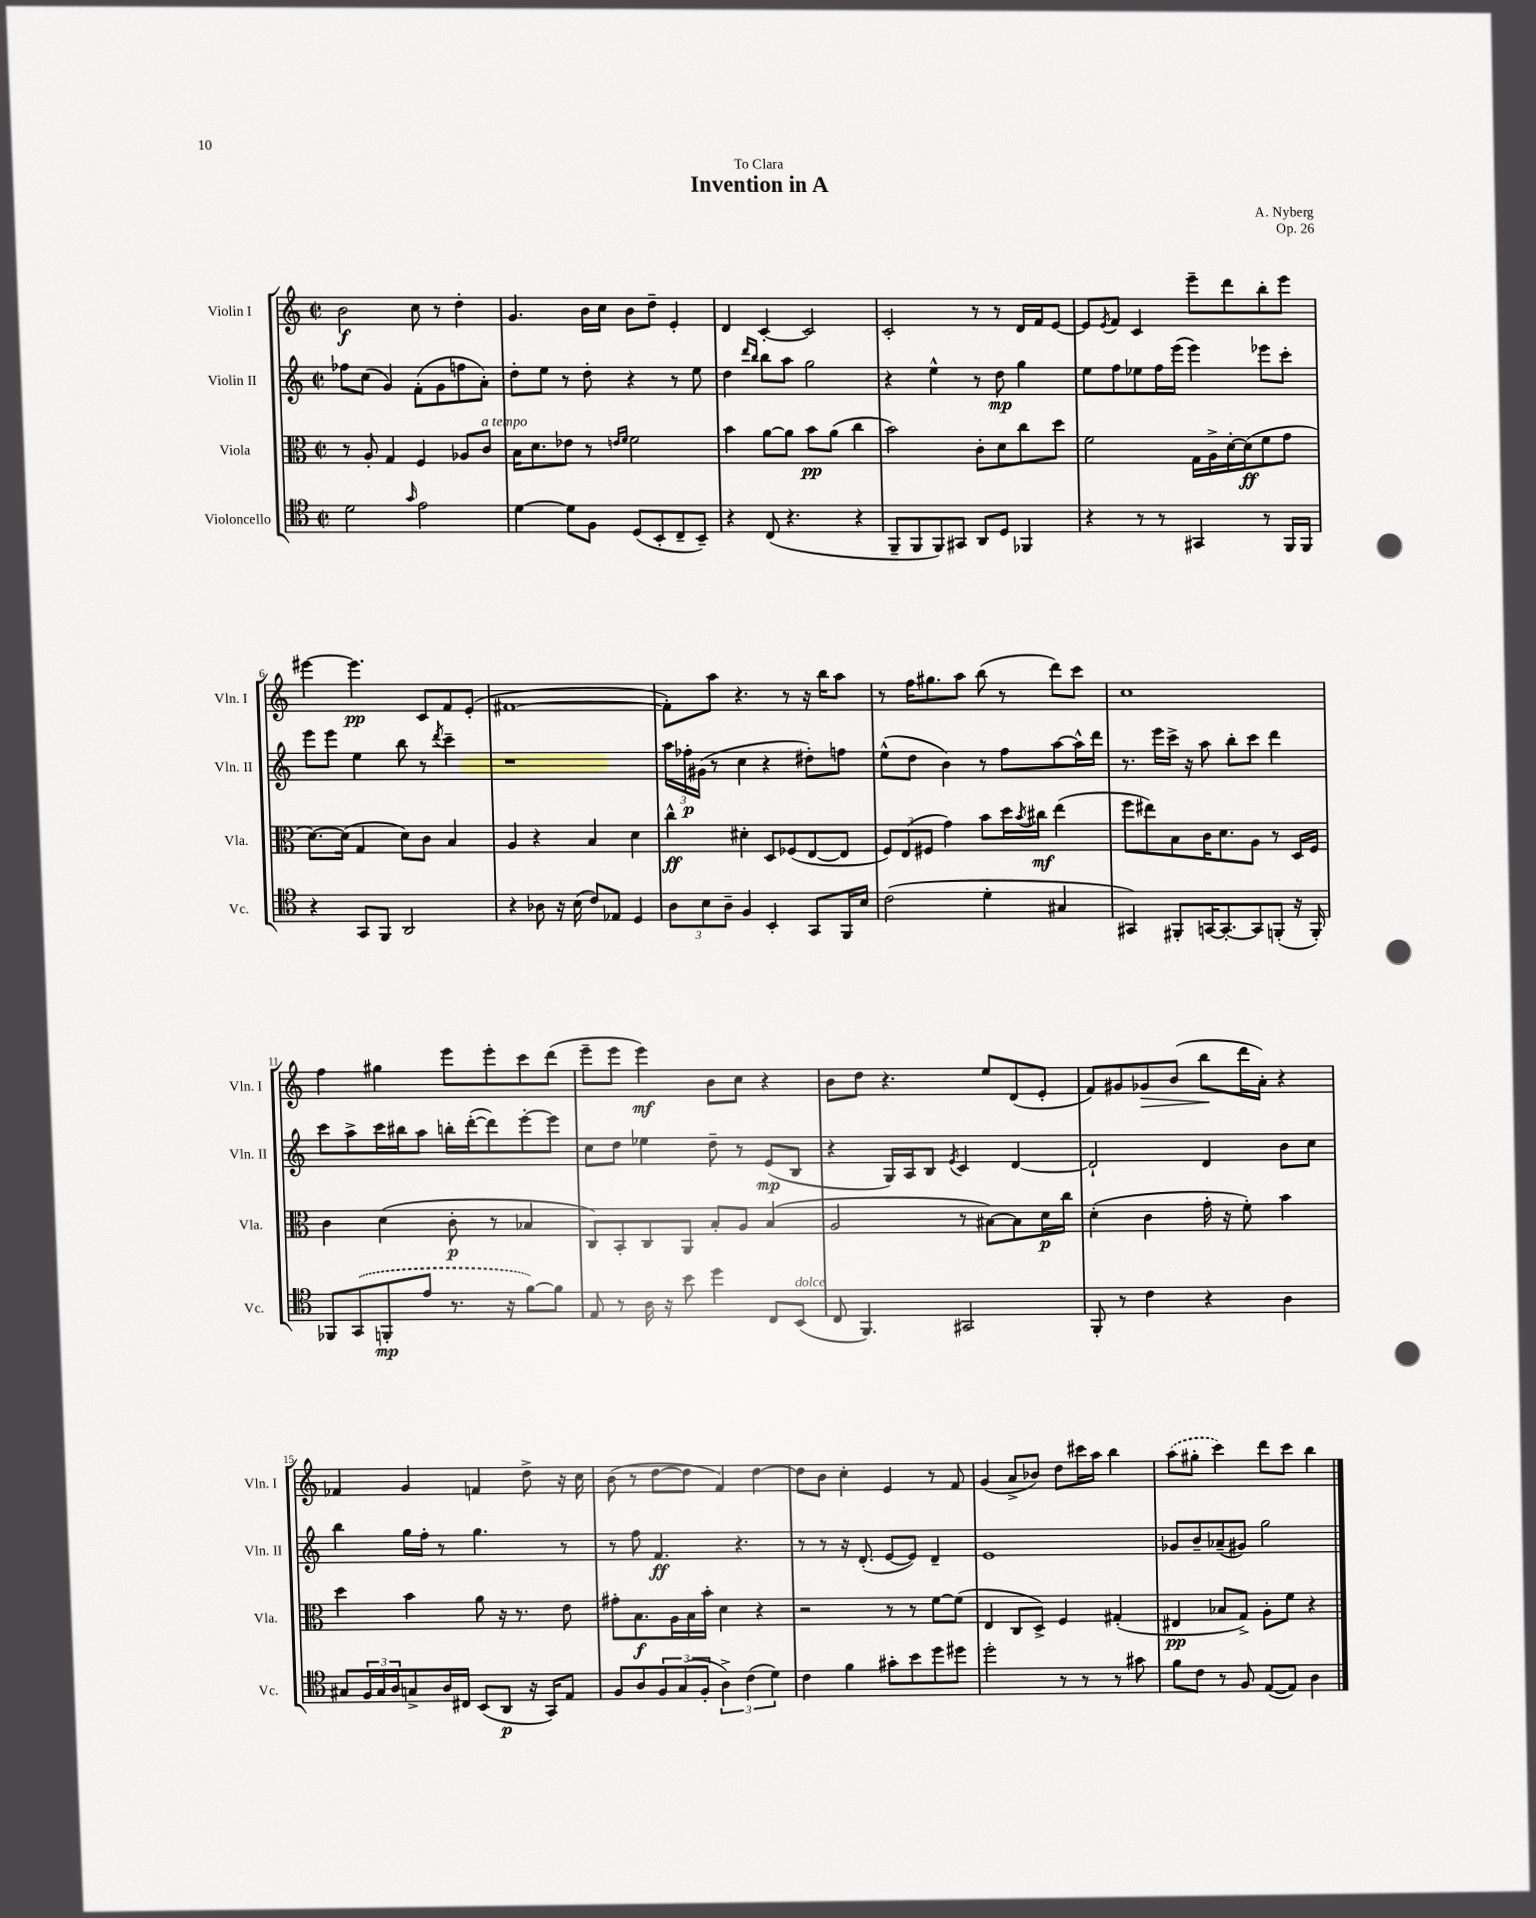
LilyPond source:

\header { title = "Invention in A" composer = "A. Nyberg" dedication = "To Clara" opus = "Op. 26" }
<<
\new StaffGroup <<
\new Staff = "s0" \with { instrumentName = "Violin I" shortInstrumentName = "Vln. I" } {
    \clef treble \key c \major \defaultTimeSignature \time 2/2
    b'2\f c''8 r8 d''4-. |
    g'4. b'16 c''16 b'8 d''8-- e'4-. |
    d'4 c'4~-. c'2 |
    c'2-. r8 r8 d'16 f'16 e'8~ |
    e'8 \acciaccatura { e'8 } f'8 c'4 e'''8-- d'''8 b''8-. e'''8 |
    eis'''4~ eis'''4.\pp c'8 f'8 e'8-.( |
    fis'1~ |
    fis'8-.) a''8 r4. r8 r16 b''16 a''8 |
    r8 f''16 gis''8. a''8 b''8( r8 d'''8) c'''8 |
    c''1 |
    f''4 gis''4 e'''8 e'''8-. c'''8 d'''8( |
    e'''8-- e'''8 e'''4\mf) b'8 c''8 r4 |
    b'8 d''8 r4. e''8 d'8( e'8-. |
    f'8) gis'8 ges'8\> b'8( b''8\! d'''16 a'16-.) r4 |
    fes'4 g'4 f'4 d''8-> r16 c''16 |
    b'8( r8 d''8~ d''8 f'4) d''4~ |
    d''8 b'8 c''4-. e'4 r8 f'8 |
    g'4( a'8-> bes'8) d''8 cis'''16 a''16 b''4 |
    \once \slurDashed a''8( gis''8-. c'''4) d'''8 c'''8 b''4 \bar "|." |
}
\new Staff = "s1" \with { instrumentName = "Violin II" shortInstrumentName = "Vln. II" } {
    \clef treble \key c \major \defaultTimeSignature \time 2/2
    fes''8 c''8( g'4) f'8-.( g'8 f''8 a'8-.) |
    d''8-. e''8 r8 d''8-. r4 r8 e''8 |
    d''4 \grace { d'''16 b''16 } b''8 a''8 g''2 |
    r4 e''4-^ r8 d''8\mp g''4 |
    e''8 f''8 ees''8 f''16 e'''16( e'''4) ees'''8 c'''8-. |
    e'''8 e'''8 e''4 b''8 r8 \acciaccatura { d'''8 } c'''4-- |
    r1 |
    \tuplet 3/2 { a''16 fes''16-.\p gis'16( } r8 c''4 r4 dis''8-.) f''8 |
    e''8-^( d''8 b'4) r8 f''8 a''8~ a''16-^ d'''16 |
    r8. e'''16 c'''16-> r16 a''8 b''8-. c'''8 d'''4 |
    c'''8 a''8-> c'''16 bis''16 a''8 b''16-. d'''16~-.( d'''8) e'''8~-. e'''8 |
    c''8 d''8 ees''4 d''8-- r8 e'8\mp( b8 |
    r4 g16) a16 b8 \acciaccatura { e'8 } c'4 d'4~ |
    d'2-! d'4 b'8 c''8 |
    b''4 g''16 f''16-. r8 g''4. r8 |
    r8 f''8 f'4.\ff r4. |
    r8 r8 r16 d'8.-.( e'8~ e'8) d'4-- |
    e'1 |
    ges'8 b'8-- aes'8--( gis'8) g''2 \bar "|." |
}
\new Staff = "s2" \with { instrumentName = "Viola" shortInstrumentName = "Vla." } {
    \clef alto \key c \major \defaultTimeSignature \time 2/2
    r8 a8-. g4 f4 aes8 c'8^\markup { \italic "a tempo" } |
    b16 d'8. ees'8 r8 \grace { e'16 f'16 } f'2 |
    b'4 a'8~ a'8 b'8\pp a'8( c''4 |
    b'2) c'8-. d'8 c''8 d''8 |
    f'2 g16 a16-> d'16~-. d'16\ff( f'8 g'8 |
    d'8.~) d'16( g4 d'8) c'8 b4 |
    a4 r4 b4 d'4 |
    c''4-^\ff dis'4-. d8 fes8( e8~ e8 |
    \tuplet 3/2 { f8) e8( fis8 } g'4) b'8 d''16 \acciaccatura { b'8 } cis''16\mf e''4( |
    f''8 eis''8) b8 c'16 d'8. a8 r8 d16 f16 |
    c'4 d'4( c'8-.\p r8 bes4 |
    c8) b,8-. c8 a,8 b8-. a8 b4( |
    a2 r8 bis8~) bis8 d'16\p c''16 |
    d'4-.( c'4 g'16-. r16 f'8-.) b'4 |
    d''4 b'4 a'8 r16 r8. e'8 |
    gis'8-. b8.\f a16 b16 b'16-. d'4 r4 |
    r2 r8 r8 f'8~ f'8( |
    e4 c8 d8->) f4 gis4-.( |
    eis4\pp bes8 g8->) a8-. f'8 r4 \bar "|." |
}
\new Staff = "s3" \with { instrumentName = "Violoncello" shortInstrumentName = "Vc." } {
    \clef tenor \key c \major \defaultTimeSignature \time 2/2
    d'2 \grace { g'16 } e'2 |
    d'4~ d'8 f8 d8( b,8-. c8-- b,8--) |
    r4 c8( r4. r4 |
    f,8-- f,8 f,8) gis,8 a,8 d8 fes,4 |
    r4 r8 r8 gis,4 r8 f,16 f,16 |
    r4 g,8 f,8 a,2 |
    r4 aes8 r16 b16( c'8) ees8 d4 |
    \tuplet 3/2 { a8 b8 a8-- } f4 b,4-. g,8 f,16 b16 |
    c'2( d'4-. gis4 |
    gis,4) fis,8-. g,16~ g,8.~-. g,8 f,8-.( r16 f,16-.) |
    fes,8 \once \slurDashed g,8( f,8-.\mp e'8 r8. r16 f'8~) f'8 |
    e8 r8 a16 r16 b'8 d''4 c8 b,8^\markup { \italic "dolce" }( |
    c8 f,4.) gis,2 |
    f,8-. r8 c'4 r4 a4 |
    gis8 \tuplet 3/2 { f16 gis16 a16 } g8-> a16 cis16 b,8( a,8\p r16 g,16) e8 |
    f8 a8 \tuplet 3/2 { f8 g8( f8-. } \tuplet 3/2 { a4->) c'4( d'4) } |
    c'4 f'4 gis'8-. b'8 d''8 dis''8 |
    d''2-. r8 r8 r8 gis'8 |
    f'8 c'8 r8 f8 e8~( e8) a4 \bar "|." |
}
>>
>>
